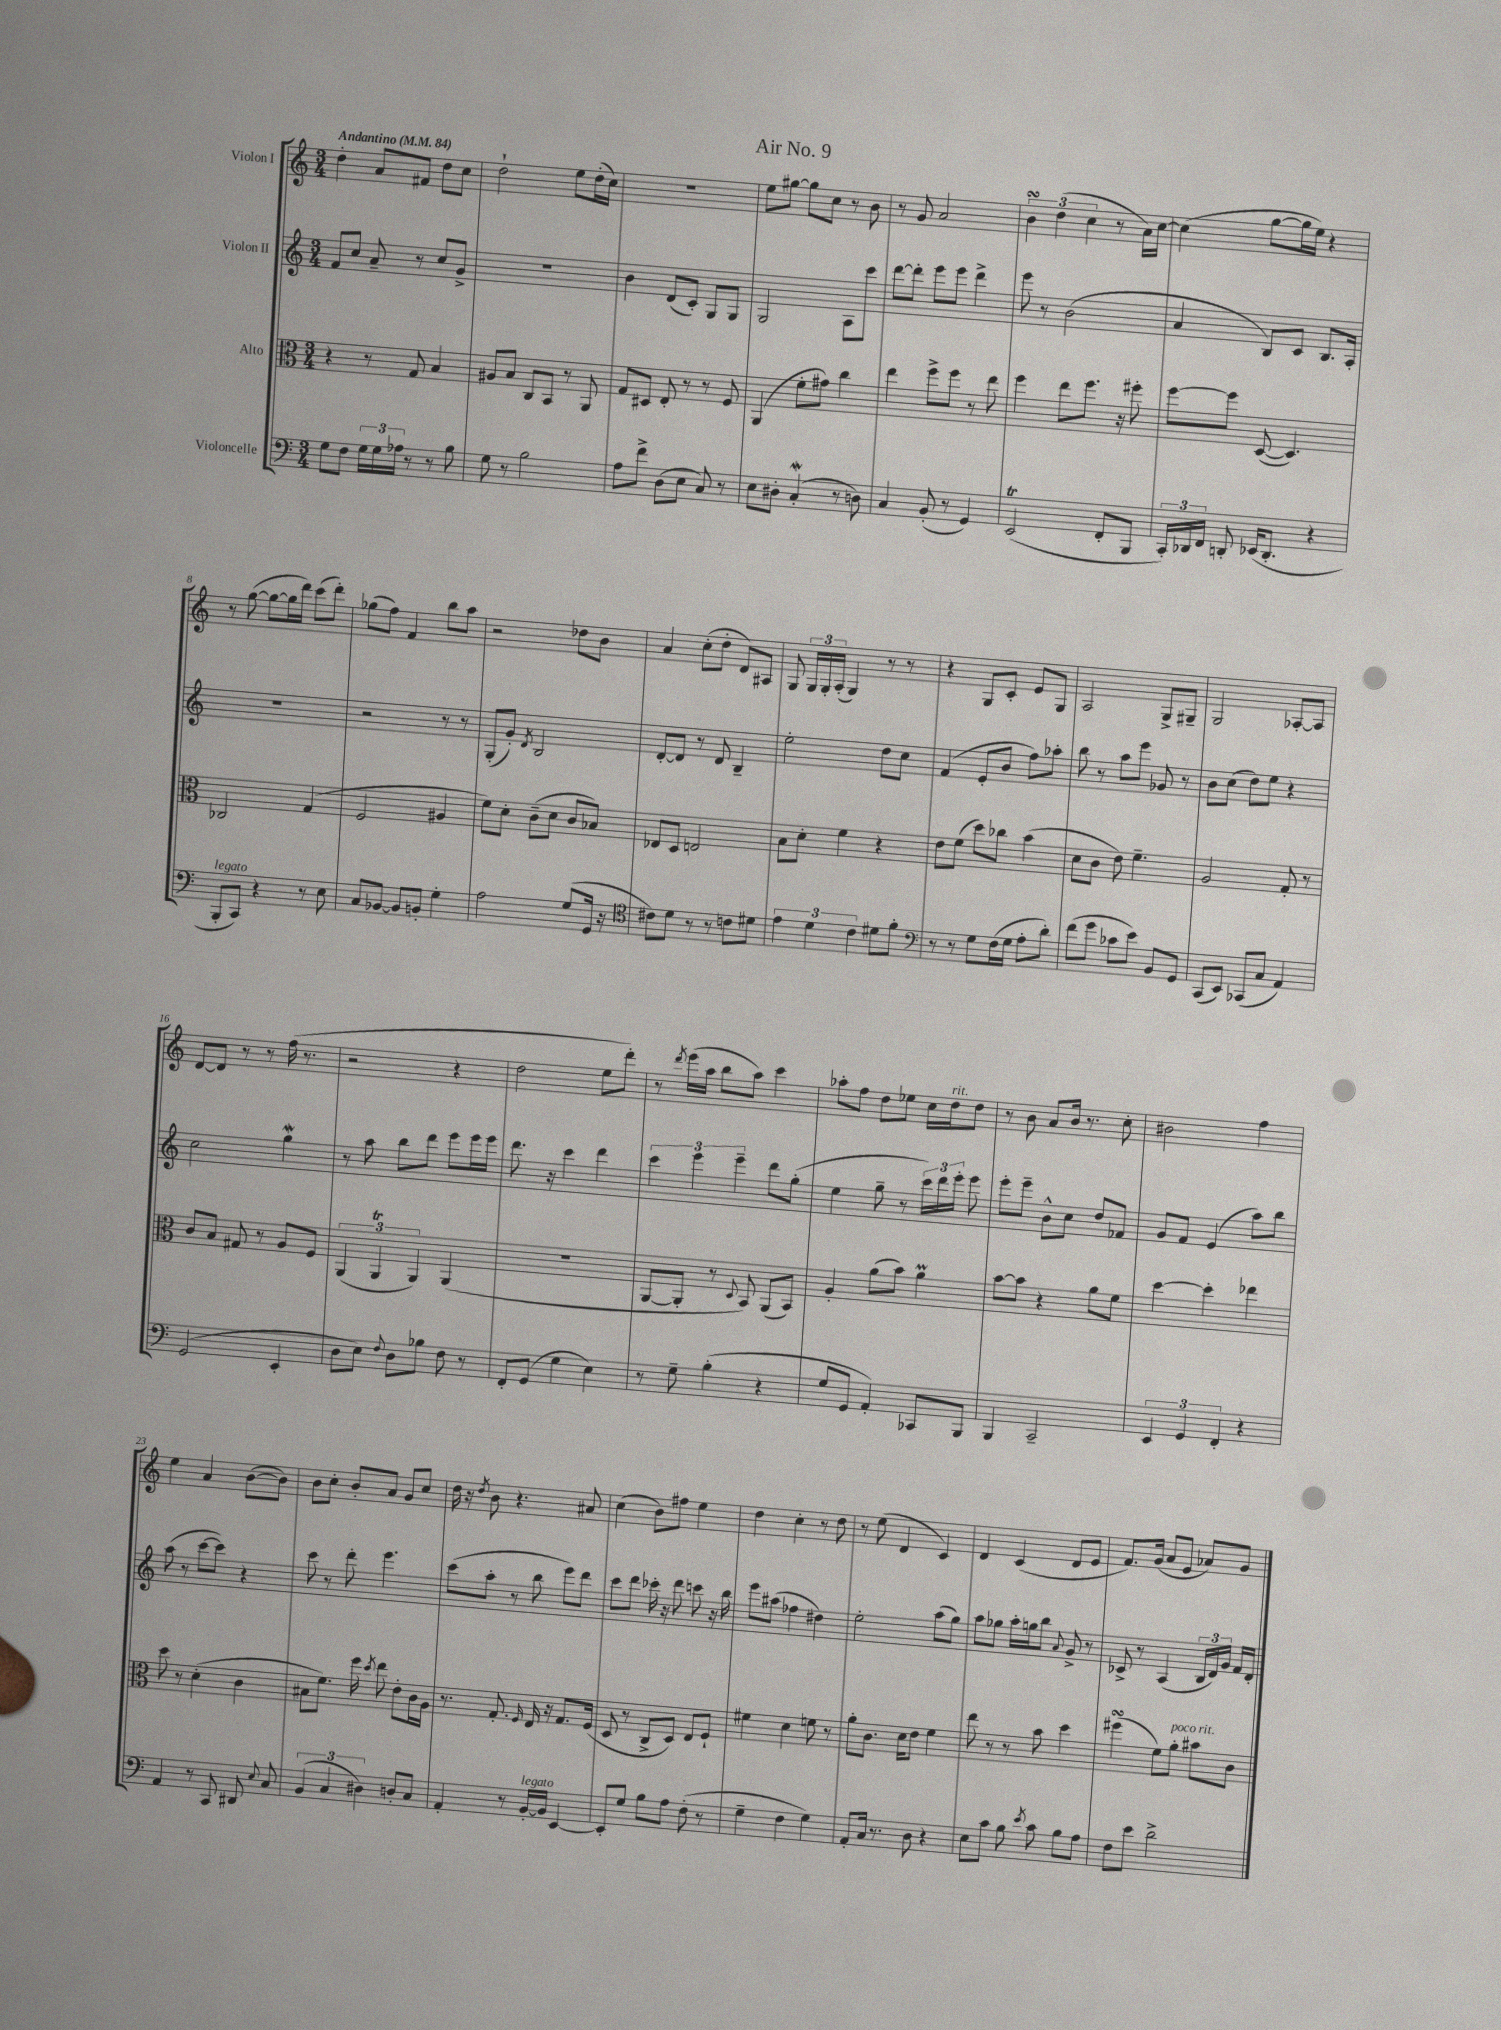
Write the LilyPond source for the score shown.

\header { title = "Air No. 9" }
<<
\new StaffGroup <<
\new Staff = "s0" \with { instrumentName = "Violon I" } {
    \clef treble \key c \major \numericTimeSignature \time 3/4 \tempo "Andantino" 4 = 84
    \autoBeamOff d''4-. a'8[ fis'8] d''8[ c''8] |
    d''2-! e''8[ d''16-.( c''16]) |
    R2. |
    e''8[ gis''8]~ gis''8[ c''8] r8 b'8 |
    r8 g'8 a'2 |
    \tuplet 3/2 { b'4\turn d''4( c''4 } r8 a'16[) c''16]~ |
    c''4( g''8[~ g''16 e''16]) r4 |
    r8 g''8~( g''8[~ g''16 d'''16]) c'''8[( d'''8]-.) |
    ges''8[( f''8]) f'4 b''8[ a''8] |
    r2 des''8[ b'8] |
    a'4 c''8[-.( d''8]-. d'8[) ais8] |
    g8 \tuplet 3/2 { g16[ g16-. a16]-.( } g4) r8 r8 |
    r4 g8[ c'8]-. e'8[ g8] |
    a2 g8[-> gis8]-- |
    g2 aes8[~-. aes8] |
    d'8[~ d'8] r8 r8 f''16( r8. |
    r2 r4 |
    d''2 e''8[ d'''8]-.) |
    r8 \acciaccatura { d'''8 } e'''16[( a''16] b''8[ a''8]) c'''4 |
    aes''8[-. f''8] d''8[ ees''8] c''16[ d''16^\markup { \italic "rit." } d''8] |
    r8 b'8 a'8[ b'16] r8. c''8-. |
    bis'2 f''4 |
    e''4 a'4 b'8[~( b'8]) |
    b'8[ c''8]-. b'8[-. a'8] g'8[ c''8] |
    d''16 r16 \acciaccatura { d''8 } b'8 r4. ais'8 |
    c''4( b'8[) fis''8] e''4 |
    d''4 c''4-. r8 d''8 |
    r8 e''8( d'4 c'4) |
    d'4 c'4( d'8[ e'8] |
    f'8.[) g'16]( a'8[ e'8] aes'8[) g'8] \bar "|." |
}
\new Staff = "s1" \with { instrumentName = "Violon II" } {
    \clef treble \key c \major \numericTimeSignature \time 3/4
    \autoBeamOff f'8[ c''8] a'8-- r8 c''8[ g'8]-> |
    R2. |
    b'4 d'8[( c'8]-.) g8[ g8] |
    g2 a8[ c'''8] |
    d'''8[~ d'''8]-. e'''8[ e'''8] d'''4-> |
    e'''8 r8 b'2( |
    a'4 b8[) c'8] b8.[ a16]-. |
    R2. |
    r2 r8 r8 |
    g8[-.( g'8]-.) \acciaccatura { d'8 } b2 |
    d'8[~-. d'8] r8 d'8 b4-- |
    e''2-. d''8[ c''8] |
    f'4( e'8[-. b'8] f''8[) aes''8]-. |
    b''8 r8 a''8[ e'''8] ges'8 r8 |
    b'8[ c''8]( d''8[) e''8] r4 |
    c''2 g''4\mordent |
    r8 a''8 b''8[ d'''8] e'''8[ e'''16 e'''16] |
    d'''8. r16 c'''4 d'''4 |
    \tuplet 3/2 { c'''4 e'''4 e'''4-- } d'''8[ g''8]-.( |
    e''4 g''8-- r8 \tuplet 3/2 { c'''16[) d'''16 e'''16]-. } e'''8 |
    e'''8[-. e'''8]-- b'8[-^ c''8] d''8[ fes'8] |
    g'8[ f'8] e'4( a''8[) b''8] |
    a''8( r8 c'''8[~ c'''8]) r4 |
    c'''8 r8 d'''8-. e'''4. |
    c'''8[( a''8]-. r8 b''8 e'''8[) d'''8] |
    c'''8[ d'''8] ces'''16-. r16 d'''8 c'''8 r16 b''16 |
    e'''8[ ais''8]( fes''4 dis''4) |
    e''2-. a''8[( g''8]) |
    a''8[ ges''8] a''16[-. g''16 b''8] \appoggiatura { a'8 } g'8-> r8 |
    ces'8-> r8 a4( \tuplet 3/2 { b16[ d'16) g'16] } f'16[ d'16]-. \bar "|." |
}
\new Staff = "s2" \with { instrumentName = "Alto" } {
    \clef alto \key c \major \numericTimeSignature \time 3/4
    \autoBeamOff r4 r8 g8 b4 |
    ais8[ b8] c8[ b,8] r8 a,8 |
    g8[ dis8] e8-. r8 r8 f8 |
    a,4( f'8[-. gis'8]) c''4 |
    e''4 f''8[-> f''8] r8 e''8 |
    f''4 e''8[ f''8.] r16 fis''8-. |
    f''8[~ f''8] d8~( d4.) |
    ces2 g4( |
    f2 ais4 |
    f'8[) d'8]-. c'8[--( d'8] c'8[ bes8]) |
    ees8[ d8] e2 |
    b8[ d'8]-. f'4 r4 |
    e'8[ f'8]( d''8[) ces''8] b'4( |
    d'8[ c'8] e'8) f'4.-- |
    a2 g8-. r8 |
    c'8[ b8] gis8 r8 a8[ f8] |
    \tuplet 3/2 { a,4( a,4\trill a,4) } a,4( |
    R2. |
    a,8[~ a,8]-. r8 \appoggiatura { d8 } b,8) a,8[( b,8]) |
    a4-. a'8[( b'8]) a'4\prall |
    b'8[~ b'8] r4 a'8[ f'8] |
    d''4~ d''4-. ees''4 |
    d''8 r8 d'4-.( c'4 |
    bis8[ f'8.]) f''16 \acciaccatura { d''8 } e''8 e'8[-. c'16 a16] |
    r8. g8.-. \grace { f16 } e16 r16 g8.[ f16]( |
    d8 r8 c8[-> d8]) e8[ f8]-! |
    fis'4 d'4 f'8 r8 |
    a'8[-. c'8.] d'16[ e'8] f'4 |
    e''8 r8 r8 b'8 d''4 |
    fis''4\turn( f'8[) a'8]-.^\markup { \italic "poco rit." } bis'8[ c'8] \bar "|." |
}
\new Staff = "s3" \with { instrumentName = "Violoncelle" } {
    \clef bass \key c \major \numericTimeSignature \time 3/4
    \autoBeamOff g8[ f8] \tuplet 3/2 { g16[ g16 aes16] } r8 r8 b8 |
    g8 r8 b2 |
    a8[ f'8]-> d8[( e8] c8) r8 |
    e8[ dis8]-. c4-.\mordent( r8 d8) |
    c4 b,8-.( r8 g,4) |
    e,2\trill( f,8[-. b,,8] |
    \tuplet 3/2 { c,16[-.) des,16 f,16] } d,8-. ees,16[( d,8.]-. r4 |
    b,,8[-.^\markup { \italic "legato" } c,8]) r4 r8 e8 |
    c8[ bes,8]~ bes,8[ b,8]-. g4-. |
    a2 g8[( g,16] r16 |
    \clef tenor cis'8[) d'8] r8 r8 c'8[ dis'8] |
    \tuplet 3/2 { e'4 d'4 c'4 } dis'8[ f'8]-. |
    \clef bass r8 r8 g8[ f16( g16] a8[-. d'8]-.) |
    f'8[( g'8] ces'8[ e'8]) b,8[ g,8] |
    c,8[( e,8]) ces,8[( c8] a,4) |
    g,2( e,4-. |
    d8[ e8]) \appoggiatura { f8 } d8[ bes8] f8 r8 |
    f,8[-. g,8]( g4 e4) |
    r8 g8-- b4-.( r4 |
    g8[ g,8] a,4-.) ces,8[ b,,8] |
    b,,4 c,2-- |
    \tuplet 3/2 { e,4 g,4 f,4-. } r4 |
    a,4 r8 c,8 dis,8 \appoggiatura { e8 } c8 |
    \tuplet 3/2 { b,4( c4 dis4) } d8[-. c8] |
    a,4-. r8 b,16[~-.^\markup { \italic "legato" } b,16] e,4~ |
    e,8[-. g8] b8[ a8] f8-.( r8 |
    g4-- f4 g4) |
    a,8[-. c16] r8. d8 r4 |
    e8[ c'8] b8 \acciaccatura { e'8 } c'8 b8[ a8] |
    f8[ e'8] d'2-> \bar "|." |
}
>>
>>
